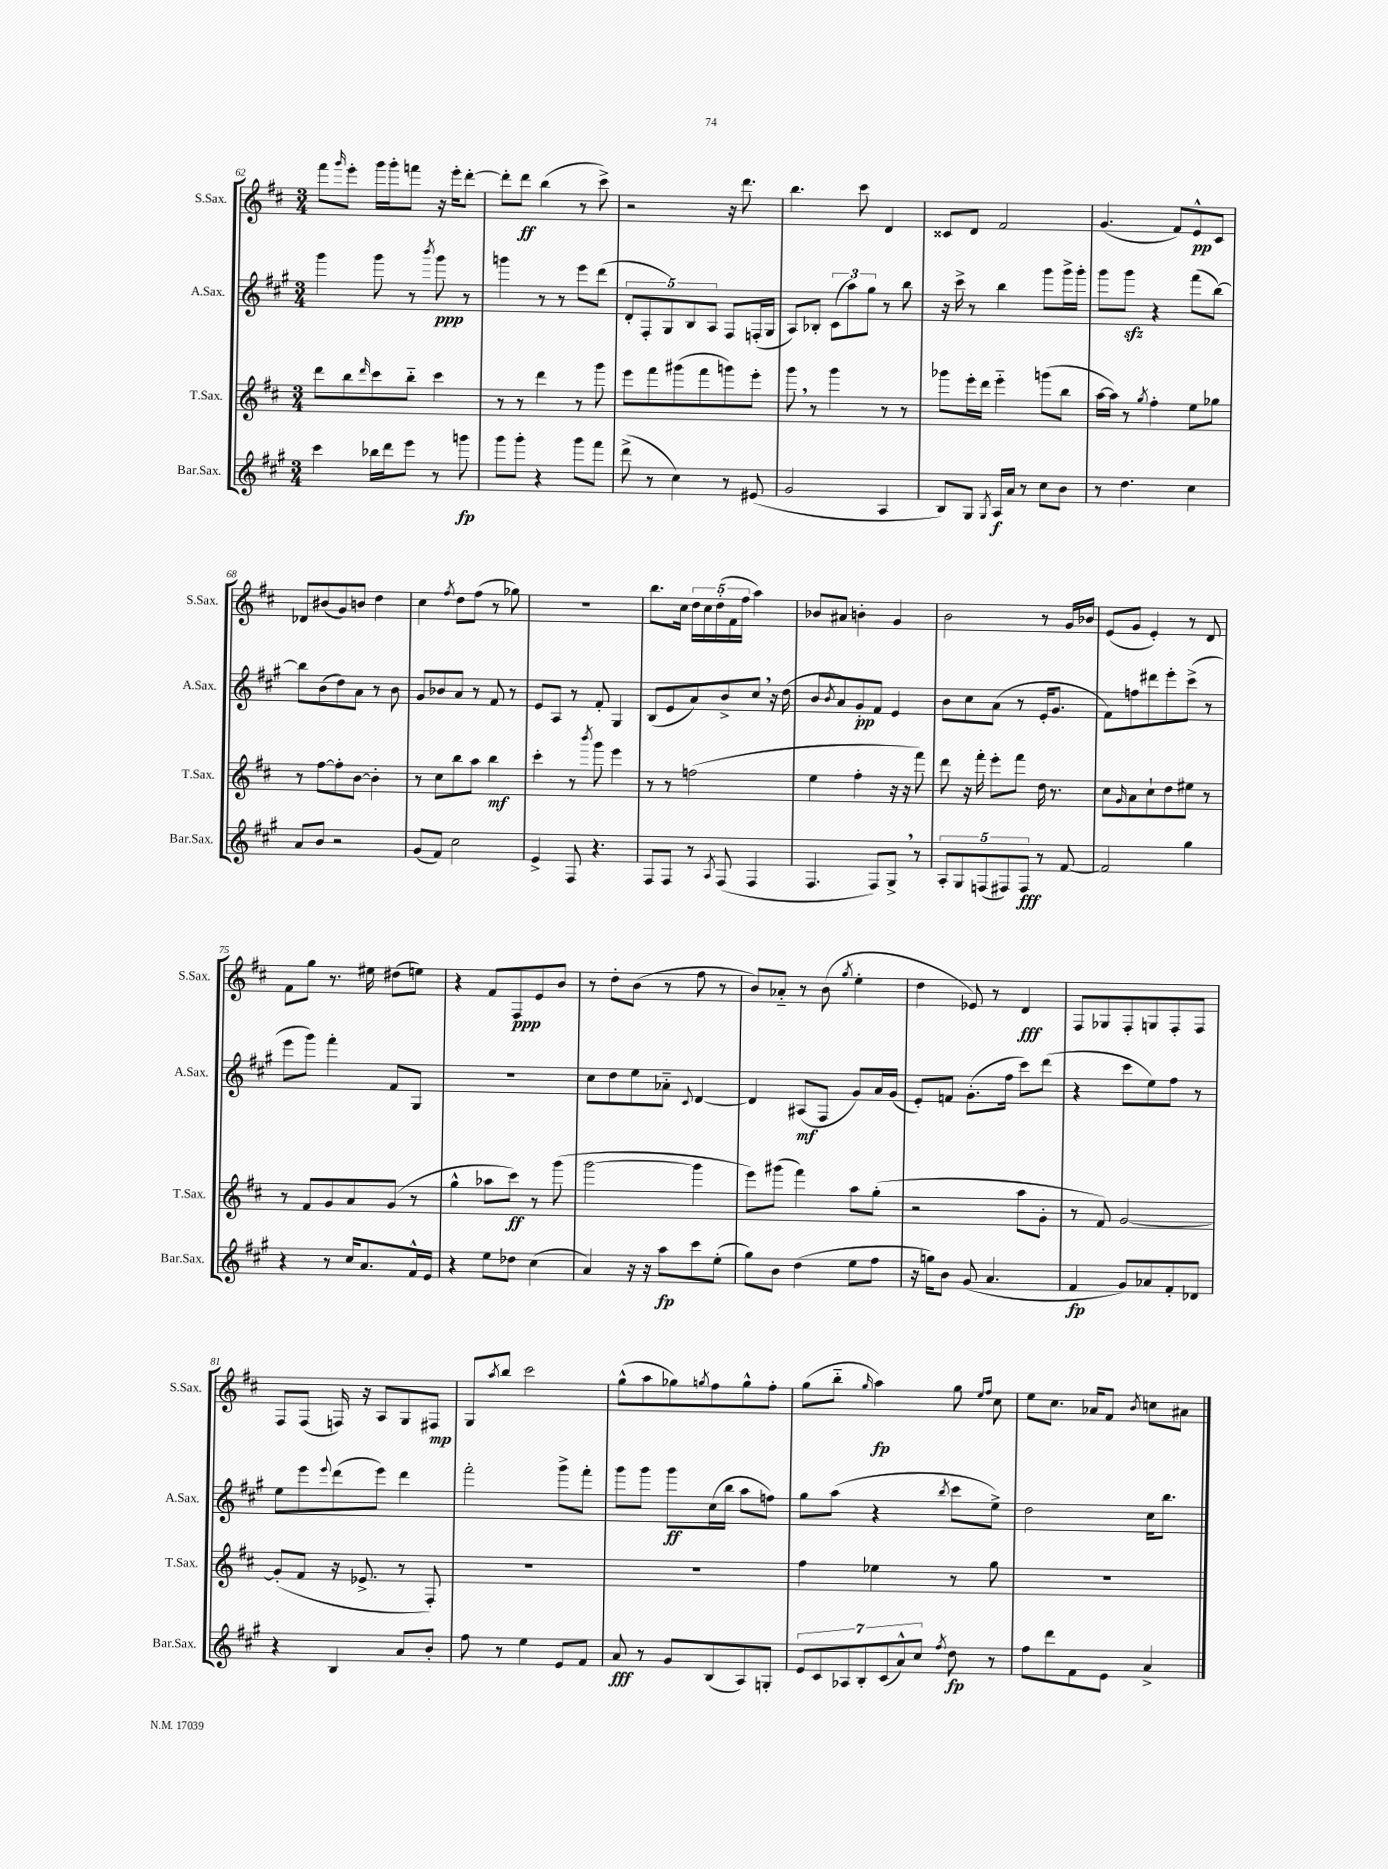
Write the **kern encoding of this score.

**kern	**kern	**kern	**kern
*staff4	*staff3	*staff2	*staff1
*clefG2	*clefG2	*clefG2	*clefG2
*k[f#c#g#]	*k[f#c#]	*k[f#c#g#]	*k[f#c#]
*M3/4	*M3/4	*M3/4	*M3/4
4ccc#\	8ddd\L	4ggg#\	8fff#\L
.	.	.	16qqggg/
.	8bb\	.	8eee'\J
.	16qqddd/	.	.
16bb-\LL	8ccc#\	8ggg#\	16ggg\LL
16ddd\J	.	.	16ggg'\J
8eee\J	8bb'~\J	8r	8fff\J
.	.	8qbbb/	.
8r	4ccc#\	8ggg#\	16r
.	.	.	16eee'\LK
8ggg\	.	8r	[8ddd'\J
=	=	=	=
8ggg#\L	8r	4ggg\	8ddd'\]L
8ggg#'\J	8r	.	8ddd\J
4r	4ddd\	8r	(4bb\
.	.	8r	.
8ggg#\L	8r	8eee\L	8r
8fff#\J	8ggg\	(8ddd\J	8ccc#^\)
=	=	=	=
(8ddd^\	8eee\L	10d'/L	2r
.	.	10F#'/	.
8r	8fff#\	.	.
.	.	10G#/)	.
4cc#\)	(8ggg#\	.	.
.	.	10B/	.
.	8fff#\	.	.
.	.	10A/J	.
8r	8ggg\)	8F#/L	16r
.	.	.	8.ddd\
(8e#/	8eee'\J	(16F'/L	.
.	.	16G#/JJ	.
=	=	=	=
2g#/	8ggg\	8A/L)	4.bb\
.	8r	8B-'/J	.
.	4ggg\	(12c#\L	.
.	.	12aa\)	.
.	.	.	8ccc#\
.	.	12gg#\J	.
4A/	8r	8r	4d/
.	8r	8bb\	.
=	=	=	=
8B/L)	8ggg-\L	16r	8c##/L
.	.	16ccc#^\	.
8G#/J	16eee'\L	8r	8d/J
.	16ddd\JJ	.	.
8qG#/	.	.	.
16A/LL	4eee'~\	4bb\	2f#/
16a/JJ	.	.	.
8r	.	.	.
8cc#\L	(8ggg\L	8ggg#\L	.
8b\J	8bb\J	16ggg#^\L	.
.	.	16ggg#'\JJ	.
=	=	=	=
8r	[16aa\LL	8ggg#\L	(4.g/
.	16aa\]JJ)	.	.
4.dd\	8r	8ggg#\J	.
.	8qgg/	.	.
.	4ff#'\	4r	.
.	.	.	8f#/L)
4cc#\	8ee\L	(8fff#\L	8e^^/
.	8gg-\J	[8bb\J)	8c#/J
=	=	=	=
8a/L	8r	8bb\]L	8d-/L
8b/J	[8ff#\L	(8b\	(8b#/
2r	8ff#'\]	8dd\)	8g/)
.	[8b\J	8a\J	8b/J
.	4b'\]	8r	4dd\
.	.	8b\	.
=	=	=	=
(8g#/L	8r	8g#/L	4cc#\
8f#/J)	8cc#\L	8b-/	.
.	.	.	8qff#/
2cc#\	8bb\	8a/J	8dd\L
.	8aa\J	8r	(8ff#\J
.	4bb\	8f#/	8r
.	.	8r	8gg-\)
=	=	=	=
4e^/	4ccc#'\	8e/L	2.r
.	.	8A/J	.
8F#/	8r	8r	.
.	8qbbb/	.	.
4.r	8ggg\	8f#'/	.
.	4eee\	4G#/	.
=	=	=	=
8F#/L	8r	(8B/L	8.bb\L
8F#/J	8r	8e/	.
.	.	.	16cc#\Jk
8r	(2ff\	8a/)	20dd\LL
.	.	.	20cc#\
.	.	.	(20dd'\
8qA/	.	.	.
(8F#/	.	8b^/	.
.	.	.	20f#\
.	.	.	20ff#\JJ
4F#/	.	8cc#/J	4aa\)
.	.	16r	.
.	.	(16dd\	.
=	=	=	=
4.F#/	4ee\	8b/L	8b-/L
.	.	8qb/	.
.	.	8a/)	8a#/J
.	4ff#'\	8g#'/	4b'\
8F#/L)	.	8f#/J	.
8G#^/J	16r	4e/	4g/
.	16r	.	.
8r	8fff#\)	.	.
=	=	=	=
10A'/L	8ddd\	8b\L	2b\
10G#/	.	.	.
.	16r	8cc#\	.
.	16fff#'\	.	.
(10F/	.	.	.
.	8eee'\L	(8a\J	.
10F#/)	.	.	.
.	8fff#\J	8r	.
10F#/J	.	.	.
8r	16dd\	16e'/LK	8r
.	8.r	8.g#/J	.
[8f#/	.	.	16g/LL
.	.	.	16b-/JJ
=	=	=	=
2f#/]	8cc#\L	8f#\L)	(8e/L
.	16qqg/	.	.
.	8a\	8ff\	8g/J
.	8cc#`\	8ddd#\	4e'/)
.	8dd\	8eee'\	.
4gg#\	8ee#\J	(8ccc#^\J	8r
.	8r	8r	8d/
=	=	=	=
4r	8r	8eee\L	8f#\L
.	8f#/L	8ggg#\J)	8gg\J
8r	8g/	4fff#'\	8.r
16cc#/LK	8a/	.	.
8.a/	.	.	16ee#\
.	(8g/J	8f#/L	(8dd#\L
16f#^^/L	8r	8G#/J	8ee\J)
16e/JJ	.	.	.
=	=	=	=
4r	4gg^^\	2.r	4r
8ee\L	8aa-\L	.	8f#/L
8dd-\J	8ccc#\J)	.	8F#/
(4cc#\	8r	.	8e/
.	(8ggg\	.	8b/J
=	=	=	=
4a/)	[2ggg\	8cc#\L	8r
.	.	8dd\	8dd'\L
16r	.	8ee\	(8b\J
16r	.	.	.
8aa\L	.	8a-'~\J	8r
.	.	8qqc#/	.
8ccc#\	4ggg\]	[4d/	8ff#\
(8ee'\J	.	.	8r
=	=	=	=
8gg#\L)	8eee\L)	4d/]	8b/L)
8b\J	(8ggg#\J	.	8a-'~/J
(4dd\	4fff#\)	(8A#/L	8r
.	.	8F#/J	(8b\
.	.	.	8qgg/
8ee\L	8aa\L	8g#/L)	4ee'\
8ff#\J	(8gg'\J	16a/L	.
.	.	(16g#/JJ	.
=	=	=	=
16r	2r	8e'/L)	4dd\
16gg\LK)	.	.	.
8b\J	.	8f/J	.
(8g#/	.	(8.g#'\L	8e-/)
4.a/	.	.	8r
.	.	16ff#\Jk	.
.	8aa\L	8ccc#\L)	4d/
.	8g'\J	(8ddd\J	.
=	=	=	=
4f#/	8r	4r	8F#/L
.	8f#/)	.	8G-/
8g#/L)	[2g/	8ccc#\L	8F#'/
8a-/	.	8ee\)	8G/
8f#'/	.	8ff#\J	8F#'/
8d-/J	.	8r	8F#/J
=	=	=	=
4r	(8g'/]L	8ee\L	8F#/L
.	8f#/J	8eee\	(8F#/J
.	.	8qqeee/	.
4B/	16r	(8ddd\	16F/)
.	8.e-^/	.	16r
.	.	8eee\J)	8A/L
8a/L	8r	4ddd\	8G/
8b'/J	8F#'/)	.	8F#/J
=	=	=	=
8ff#\	2.r	2fff#'\	8G/L
.	.	.	8qaa/
8r	.	.	8bb/J
4ee\	.	.	2ccc#\
8e/L	.	8ggg#^\L	.
8f#/J	.	8fff#'\J	.
=	=	=	=
8a/	2.r	8ggg#\L	(8gg^^\L
8r	.	8ggg#\J	8aa\
8g#/L	.	8ggg#\L	8gg-\)
.	.	.	8qgg/
(8B/	.	(16cc#\L	8ff#\
.	.	16bb\JJ	.
8A/)	.	8aa\L	8gg^^\
8G'/J	.	8ff\J)	8ff#'\J
=	=	=	=
14e/L	4ff#\	8gg#\L	(8gg\L
14c#/	.	.	.
.	.	(8aa\J	8bb'~\J
14A-/	.	.	.
14B'/	.	.	.
.	.	.	16qqgg/
.	4ee-\	4r	4aa\)
(14c#/	.	.	.
14a^^/)	.	.	.
14cc#/J	.	.	.
8qff#/	.	8qbb/	.
8dd\	8r	8ccc#\L	8gg\
.	.	.	16qqee/LL
.	.	.	16qqff#/JJ
8r	8gg\	8ee^\J)	8cc#\
=	=	=	=
8ff#\L	2.r	2dd\	8ee\L
8ddd\	.	.	8.cc#\J
8f#\	.	.	.
.	.	.	16a-/LK
8e\J	.	.	8f#/J
.	.	.	8qb/
4a^/	.	16cc#\LK	8cc\L
.	.	8.bb\J	.
.	.	.	8a#\J
==	==	==	==
*-	*-	*-	*-
